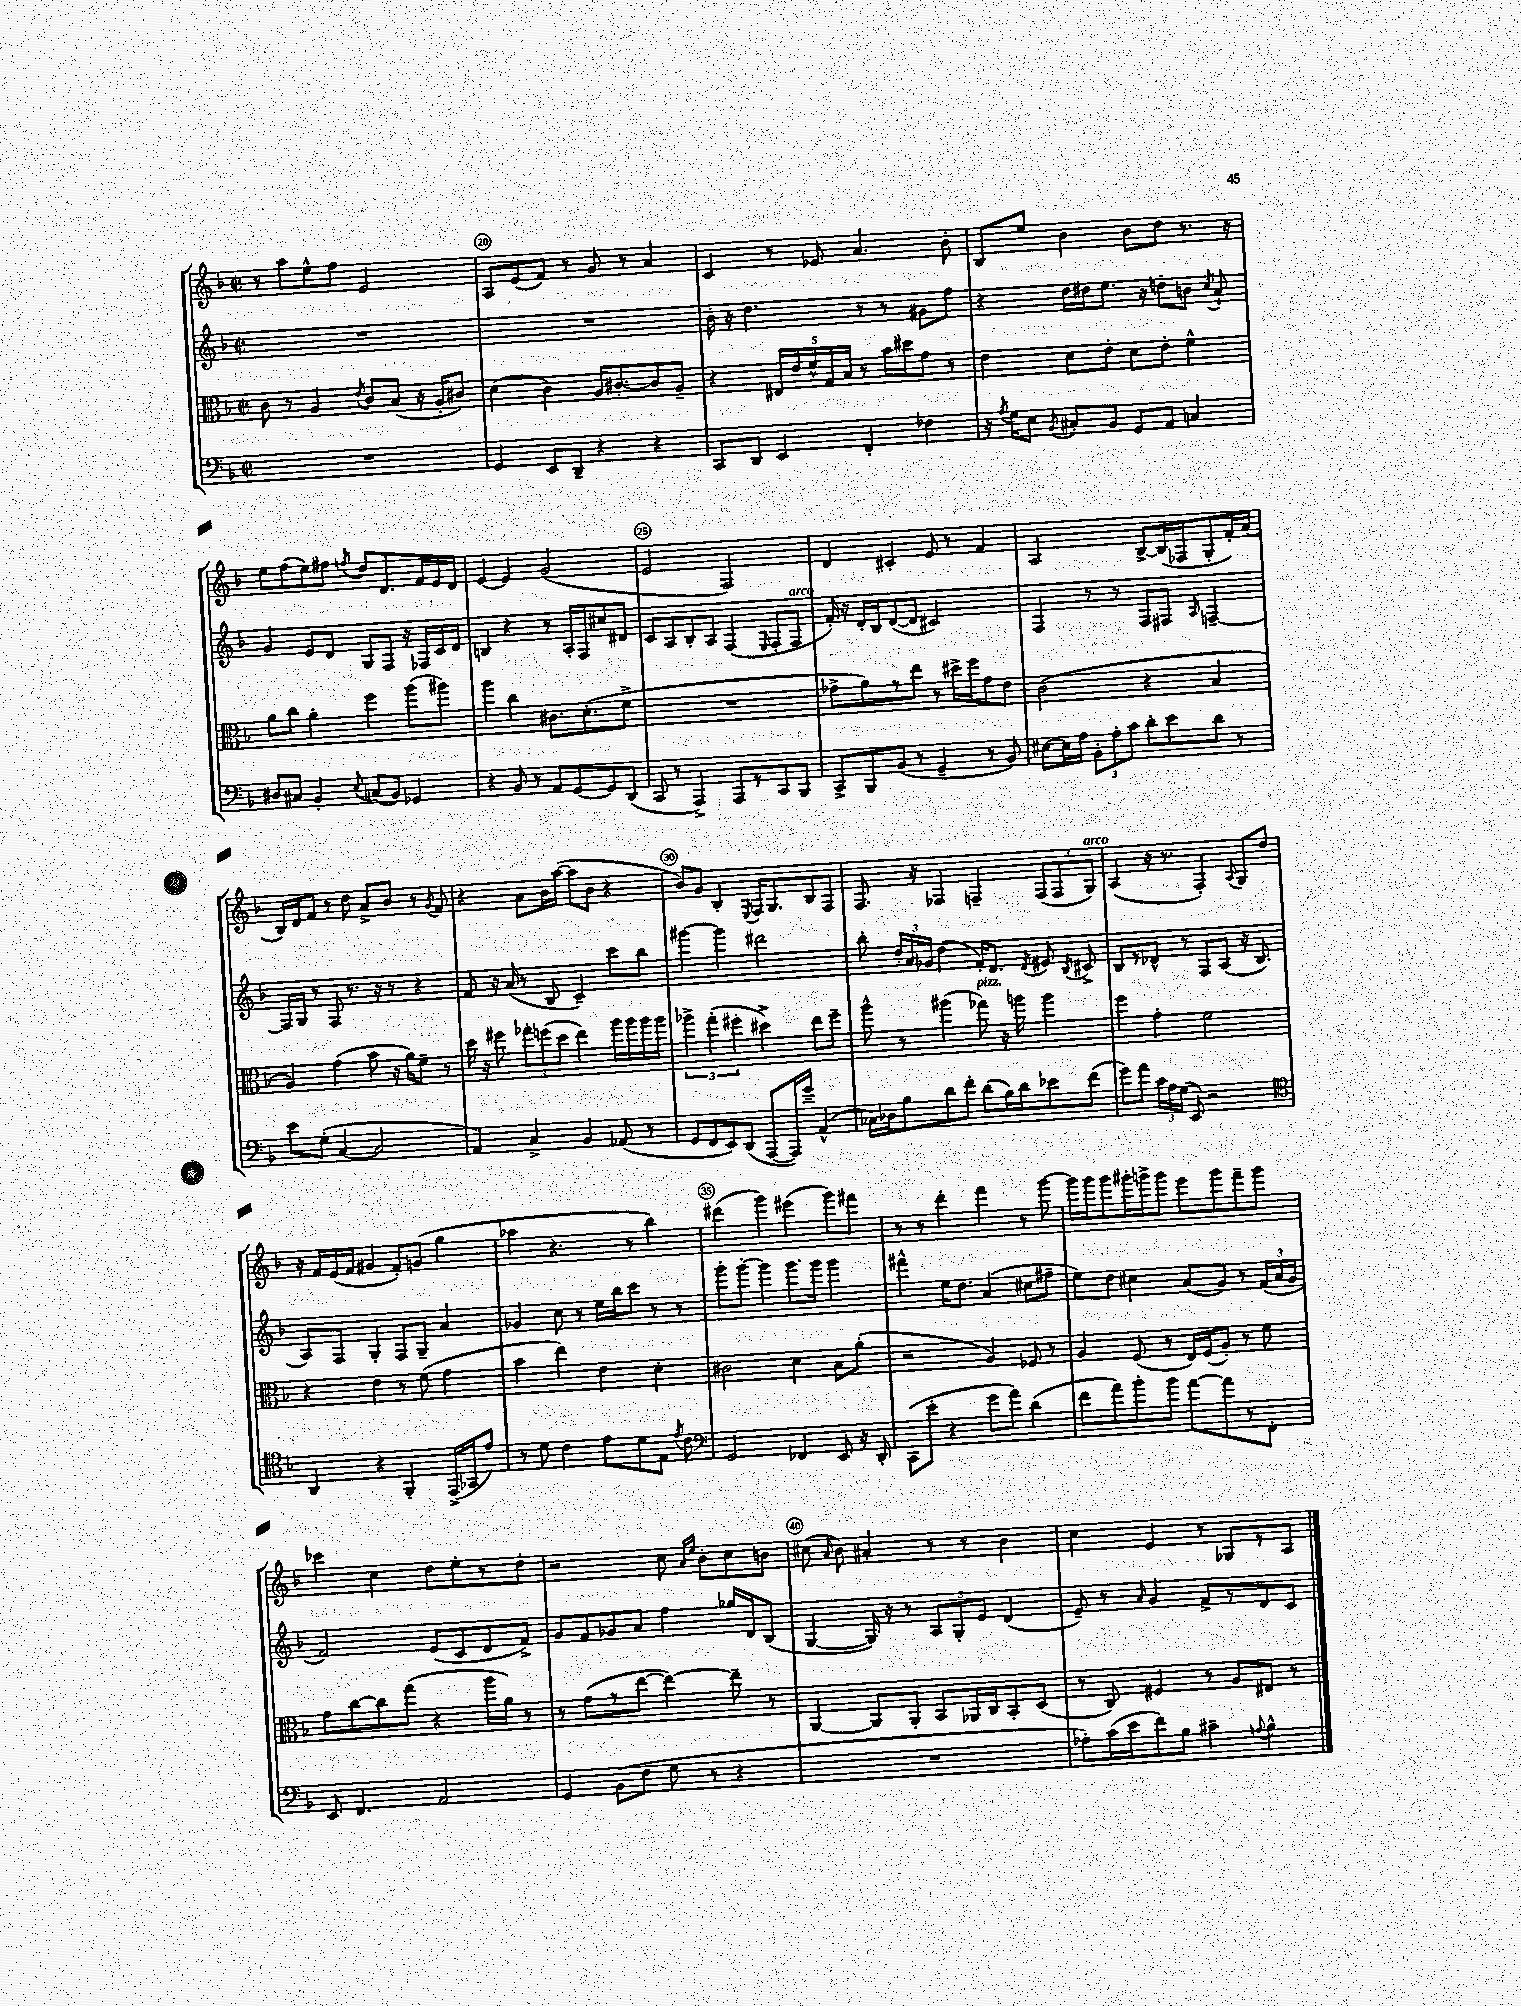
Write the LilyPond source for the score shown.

<<
\new StaffGroup <<
\new Staff = "s0" {
    \clef treble \key f \major \defaultTimeSignature \time 2/2
    \autoBeamOff r8 a''8[ e''8-^ f''8] e'2 |
    a8[ e'8( f'8]) r8 g'8 r8 a'4 |
    c'4 r8 ees'8 a'4. bes'8-. |
    bes8[ e''8] bes'4 bes'8[ d''8] r8. r16 |
    e''8[ f''8( e''8) fis''8] \acciaccatura { f''8 } d''8[ d'8. f'16 e'16 d'16] |
    e'4~ e'4 g'2( |
    e'2 f2) |
    d'4 cis'4-. e'8 r8 f'4 |
    a2 bes8[~-> bes16( fes16 g8-. f'16-.) a'16]( |
    bes16[) d'16 f'8] r8 d''8 a'8[-> bes'8] r8 \acciaccatura { g'8 } f'8 |
    r4 a'8[ bes'16 a''16]~( a''8[ bes'8] r4 |
    bes'8[) g'8] bes4-. \acciaccatura { e8 } f16[ g8. bes8 f8] |
    f8. r16 fes4 f4-- \tuplet 3/2 { f8[( f8 g8]^\markup { \italic "arco" }) } |
    a4( r16 r8. f4-.) \appoggiatura { a8 } g8[ d''8] |
    r16 f'16[ e'16( f'16] gis'4 f'8[-.) g'8]( g''4 |
    aes''4 r4. r8 bes''4) |
    dis'''4( g'''4) eis'''4( g'''8[) fis'''8] |
    r8 r8 d'''4-. f'''4 r8 g'''8~ |
    g'''16[ g'''16 g'''8 gis'''16-. g'''16-> g'''8] e'''8[ g'''8 f'''8-- g'''8] |
    ces'''4 c''4 d''8[ e''8-. r8 d''8]-. |
    r2 c''8 \grace { a'16[ e''16] } bes'8[-. c''8 b'8] |
    cis''8( \grace { a'16 } bes'8) ais'4-. r8 r8 bes'4 |
    c''4 e'4 r8 ges8[ r8 a8] \bar "|." |
}
\new Staff = "s1" {
    \clef treble \key f \major \defaultTimeSignature \time 2/2
    \autoBeamOff R1 |
    R1 |
    bes'16-. r16 d''4. r8 r8 gis'8[ f''8] |
    r4 d''16[ dis''16 e''8.] r16 d''8[-. b'8] \acciaccatura { c''8 } a'8-! |
    g'4 e'8[ d'8] g8[ f8] r16 fes16[ c'16 d'16] |
    b4 r4 r8 a16[-. f16 cis''8 dis'8] |
    c'8[ a8 bes8-. a8] f4( \grace { e16 } f8[-. f8]^\markup { \italic "arco" } |
    f'16-.) r16 d'16[-. bes16 d'8~( d'8] cis'2) |
    f4 r8 r8 f8[ fis8] \grace { a16 } f4~-- |
    f16[ g16] r8 f8 r8. r16 r8 r4 |
    f'8 r16 a'16( r8 bes8 c'4--) c'''8[ bes''8] |
    gis'''4~ gis'''4 dis'''2 |
    bes''8-. \tuplet 3/2 { d''16[-. a'16 ges'16] } d''4( f'16[-.) d'8.] \acciaccatura { d'8 } eis'8 \acciaccatura { bes8 } cis'8-> |
    bes8[ r8 des'8]-^ r8 f8[ a8]( r16 bes8. |
    a8[) f8] g4-. f8[ g8]-- a'4 |
    ges'4 c''8 r8 e''16[ bes''16 c'''8] r8 r8 |
    g'''8[-. g'''8]~-. g'''4 g'''8.[ g'''16] g'''4 |
    fis'''4-^ e''16[ d''8.] a'4( cis''8[ fis''8]-- |
    e''8[) d''8] cis''4 a'8[( g'8]) r8 \tuplet 3/2 { f'16[( a'16 g'16] } |
    f'2) e'8[( c'8 d'8 f'8]->) |
    g'8[ f'8 ges'8 a'8] f''4 ges''16[ d'16 bes8]( |
    g4~ g16) r16 r8 \tuplet 3/2 { a8[ g8-. e'8] } d'4( |
    e'8--) r8 \grace { a'16 } g'4 f'8[-> r8 d'8 c'8] \bar "|." |
}
\new Staff = "s2" {
    \clef alto \key f \major \defaultTimeSignature \time 2/2
    \autoBeamOff c'8 r8 a4 \acciaccatura { e'8 } c'8[ bes8]( r16 a16[-. cis'8]) |
    d'4( c'4) a16[ cis'8.~-. cis'8 a8]-- |
    r4 \tuplet 5/4 { eis16[ e'16 f'16-^ g16 bes16] } r8 bes'16[ dis''16 g'8] r8 |
    e'4 d'8[ e'8]-. d'8[ e'8]-. f'4-^ |
    a'8[ c''8] a'4-. f''4 a''8[( ais''8]) |
    a''4 c''4 cis'8.[ d'8.-.( f'8]-> |
    R1 |
    ges'8[-> a'8) r8 e''8] r8 dis''16[-> f''16 ges'8 e'8] |
    c'2( r4 bes4 |
    a4) g'4( bes'8 r16 a'16[) f'8]-- r8 |
    d''16 r16 fis''8 \tuplet 3/2 { ges''8[-. f''8( d''8] } e''4) a''16[ a''16 a''16 a''16] |
    \tuplet 3/2 { aes''4-> g''4-.( fis''4-. } dis''4->) e''8[ fis''8]-- |
    a''8-^ r8 ais''4( ges''8^\markup { \italic "pizz." }) r16 a''16 a''4 |
    f''4 g'4-. f'2 |
    r4 e'4 r8 f'8( g'4 |
    bes'4 e''4) e'4 d'4-. |
    cis'2 d'4 bes8[ a'8]-.( |
    r2 a4) fes8 r8 |
    a4 f8( r8 e16[) f16( a8]-.) r8 f'8 |
    g'8[ c''8~ c''8 g''8]( r4 a''16[ a'16]) r8 |
    r8 g'8[( r8 e''8]~ e''4~) e''8-- r8 |
    a,4~ a,8[ a,8]-. bes,8[ aes,16 c16 bes,8-. d8]( |
    r8 c8) fis4 r8 a8[ eis8] r8 \bar "|." |
}
\new Staff = "s3" {
    \clef bass \key f \major \defaultTimeSignature \time 2/2
    \autoBeamOff R1 |
    g,4 e,8[ d,8]-- r4 r4 |
    c,8[ d,8] e,4 f,4-. fes4 |
    r16 \acciaccatura { a8 } g16[ e8] \acciaccatura { bes,8 } cis8[-. bes,8] g,8[ a,8] c4 |
    dis8[ cis8] bes,4-. \appoggiatura { e8 } c8[( bes,8]) ges,4 |
    r4 bes,8 r8 a,8[ g,8~ g,8 d,8]( |
    c,8 r8 a,,4->) a,,8[ r8 c,8 bes,,8] |
    c,8[-> bes,,8 bes,8]( r8 g,4-- r8 bes,8) |
    eis8[~ eis16 a16] \tuplet 3/2 { bes,8[-. a8-. c'8] } d'8[-. e'8 d'8] r8 |
    e'8[ g8]-.( c4~ c2 |
    a,4) c4-> bes,4 aes,8( r8 |
    g,8[ f,8 e,8) d,8]( a,,8[~ a,,16) g'16]-- a,4-^( |
    ces16[) des16 bes8 d'8 f'8]-. d'8[( bes16) d'16 ees'8 f'8]( |
    g'8[) a'8] \tuplet 3/2 { c'16[ a16 g16]( } e,8) r2 |
    \clef tenor a,4 r4 f,4-. e,16[->( ges,16 e'8]) |
    r8 d'8 c'4 e'8[ d'8 e8] \acciaccatura { e'8 } c'8 |
    \clef bass g,2 fes,4 e,8 r16 d,16-. |
    c,8[( e'8]-. r4 g'8[ a'8]) d'4( |
    f'8[ a'8) bes'8-. bes'8] a'8[~ a'8 r8 f,8]-. |
    e,8 f,4. a,2 |
    g,4 bes,8[( f8] g8 r8 r4 |
    R1 |
    aes8[-.) c'16( e'16 f'8) bes8] cis'4-- \appoggiatura { a8 } bes4-^ \bar "|." |
}
>>
>>
\layout { \context { \Score currentBarNumber = #19 \override BarNumber.break-visibility = ##(#f #t #t) barNumberVisibility = #(every-nth-bar-number-visible 5) \override BarNumber.stencil = #(make-stencil-circler 0.1 0.3 ly:text-interface::print) } }
